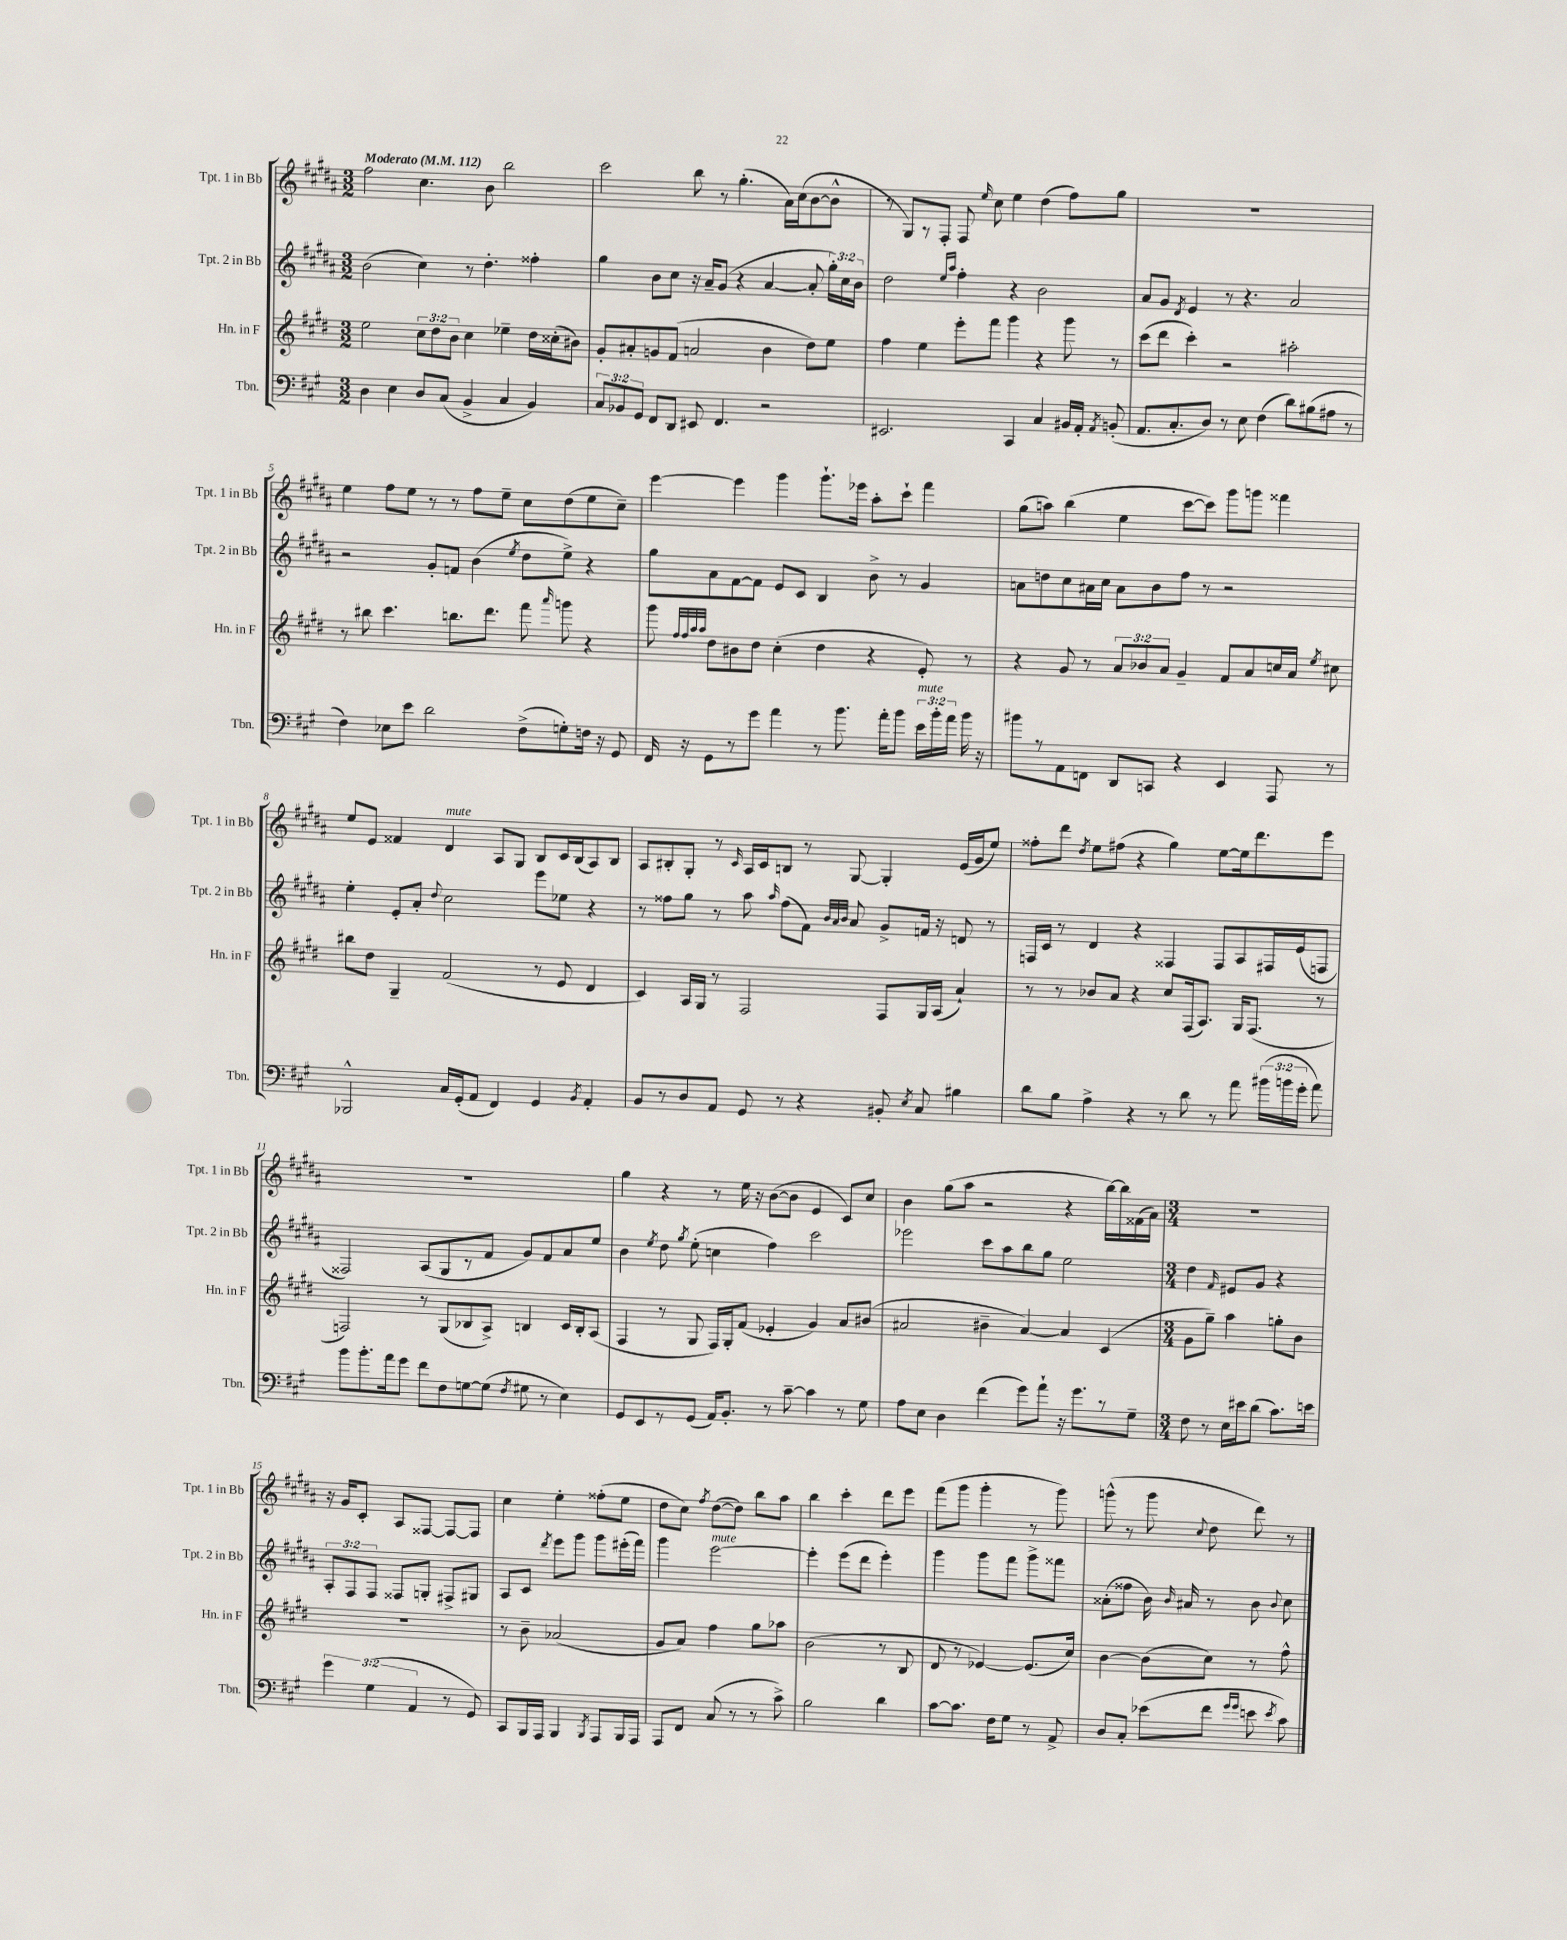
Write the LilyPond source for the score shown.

<<
\new StaffGroup <<
\new Staff = "s0" \with { instrumentName = "Tpt. 1 in Bb" shortInstrumentName = "Tpt. 1 in Bb" } {
    \clef treble \key b \major \numericTimeSignature \time 3/2 \tempo "Moderato" 4 = 112
    \autoBeamOff fis''2 cis''4. b'8 b''2 |
    cis'''2 b''8 r8 gis''4.-.( ais'16[) cis''16( b'8~ b'8]-^ |
    r8 gis8[) r8 fis8]-. fis8 \grace { e''16 } cis''8 e''4 dis''4( fis''8[) gis''8] |
    R1. |
    e''4 fis''8[ e''8] r8 r8 fis''8[ e''8]-- cis''8[ dis''8( e''8 cis''8]--) |
    e'''4~ e'''4 gis'''4 gis'''8.[-! ees'''16] ais''8[-. cis'''8]-! fis'''4 |
    gis''8[( a''8]) b''4( e''4 cis'''8[~ cis'''8]) gis'''8[ g'''8] fisis'''4 |
    e''8[ e'8] fisis'4 dis'4^\markup { \italic "mute" } ais8[ gis8] b8[ cis'16 b16( ais8) b8] |
    ais8[ bis8-. gis8]-. r8 \grace { cis'16 } ais16[ cis'16 b8] r8 gis8~ gis4-. e'16[( gis'16 e''8]) |
    fisis''8[-. dis'''8] \acciaccatura { dis''8 } e''8[ fis''8]( r4 gis''4) e''8[~ e''16 dis'''8. e'''8] |
    R1. |
    gis''4 r4 r8 e''16 r16 b'8[~( b'8] e'4 cis'8[) cis''8] |
    b'4 gis''8[( ais''8] r2 r4 b''16[~) b''16 fisis'16( ais'16]) |
    \numericTimeSignature \time 3/4 R2. |
    r16 gis'16[ cis'8]-. ais8[ fisis8]~ fisis8[~ fisis8] |
    cis''4 e''4-. fisis''8[-.( e''8] |
    dis''8[ cis''8]) \acciaccatura { fis''8 } dis''8[~( dis''8]) b''8[ ais''8] |
    b''4 cis'''4-. dis'''8[ e'''8] |
    fis'''8[( gis'''8] gis'''4-. r8 gis'''8) |
    g'''8-^( r8 g'''8 \appoggiatura { cis''8 } dis''8 dis'''8) r8 \bar "|." |
}
\new Staff = "s1" \with { instrumentName = "Tpt. 2 in Bb" shortInstrumentName = "Tpt. 2 in Bb" } {
    \clef treble \key b \major \numericTimeSignature \time 3/2 \override Staff.TupletNumber.text = #tuplet-number::calc-fraction-text
    \autoBeamOff b'2( cis''4) r8 dis''4.-. fisis''4-. |
    gis''4 b'8[ cis''8] r16 ais'16[-- gis'8]( r4 ais'4~ ais'8-. \tuplet 3/2 { gis''16[-.) cis''16 b'16] } |
    dis''2 \grace { e''16[ ais''16] } fis''4-. r4 b'2 |
    ais'8[ gis'8] \acciaccatura { dis'8 } e'4 r8 r4. ais'2 |
    r2 gis'8[-. f'8] b'4( \acciaccatura { e''8 } dis''8[ e''8]->) r4 |
    gis''8[ ais'8 fis'8~ fis'8] e'8[ cis'8] b4 b'8-> r8 gis'4 |
    a'8[ d''8 cis''8 ais'16 cis''16] ais'8[ b'8 fis''8] r8 r2 |
    e''4-. e'8[-. ais'8]-. \appoggiatura { dis''8 } cis''2 e'''8[ ees''8] r4 |
    r8 fisis''8[ gis''8] r8 ais''8 \grace { ais''16 } fisis''8[( fis'8]) \grace { b'32[ ais'32 b'32] } ais'8 gis'8[-> f'16] r16 d'8 r8 |
    f16[ cis'16] r8 dis'4 r4 fisis4 fisis8[ ais8 fis16 e'16( f8] |
    fisis2) ais8[( gis8 r8 fis'8] gis'8[) fis'8 ais'8 e''8] |
    b'4 \acciaccatura { e''8 } dis''8 \acciaccatura { gis''8 } e''8-.( c''4 fis''4) cis'''2 |
    ees'''2 cis'''8[ ais''8 b''8 gis''8] e''2 |
    \numericTimeSignature \time 3/4 dis''4 \grace { fis'16 } eis'8[ gis'8] r4 |
    \tuplet 3/2 { ais8[-. fis8 fis8] } fisis8[ g8]-. fis8[-> gis8] |
    ais8[ cis'8] \acciaccatura { dis'''8 } e'''8[ gis'''8] gis'''8[ eis'''16-.( fis'''16]) |
    gis'''4 e'''2~^\markup { \italic "mute" } |
    e'''4-. e'''8[( dis'''8] e'''4-.) |
    gis'''4 gis'''8[ fis'''8] gis'''8[-> fisis'''8] |
    aisis'8[-.( fisis''8] b'16) \grace { b'16 } ais'16 r8 b'8 \appoggiatura { b'8 } cis''8 \bar "|." |
}
\new Staff = "s2" \with { instrumentName = "Hn. in F" shortInstrumentName = "Hn. in F" } {
    \clef treble \key e \major \numericTimeSignature \time 3/2 \override Staff.TupletNumber.text = #tuplet-number::calc-fraction-text
    \autoBeamOff e''2 \tuplet 3/2 { cis''8[ dis''8 b'8] } cis''4 ees''4-- dis''16[ cisis''16-.( bis'8]) |
    gis'8[-. ais'8-. g'8 fis'8]( a'2 b'4 dis''8[) e''8] |
    fis''4 e''4 e'''8[-. fis'''8] gis'''4 r4 gis'''8 r8 |
    cis'''8[( dis'''8] cis'''4-.) r2 ais''2-. |
    r8 bis''8 cis'''4. b''8.[ dis'''8.] fis'''8 \grace { a'''16 } g'''8 r4 |
    gis'''8 \grace { fis''32[ fis''32 a''32 a''32] } dis''8[ bis'8 dis''8] cis''4-.( dis''4 r4 e'8-.) r8 |
    r4 gis'8 r8 \tuplet 3/2 { a'8[ bes'8 a'8] } gis'4-- fis'8[ a'8 c''16 a'16] \acciaccatura { e''8 } cis''8 |
    bis''8[ dis''8] gis4-- fis'2( r8 e'8 dis'4 |
    cis'4) a16[ gis16] r8 fis2 fis8[ gis16 a16]( a'4-!) |
    r8 r8 bes'8[ a'8] r4 cis''8[ fis16( a8.]) gis16[ fis8.]( r8 |
    f2) r8 gis8[( bes8 a8]->) b4 cis'16[ b16-. a8]( |
    fis4 r8 gis8 fis16[) gis16-. fis'8]( ees'4-. gis'4) a'8[ bis'8]( |
    ais'2 bis'4-- ais'4~) ais'4 cis'4( |
    \numericTimeSignature \time 3/4 gis'8[ gis''8]--) a''4 g''8[-. b'8] |
    R2. |
    r8 b'8-- aes'2( |
    gis'8[ a'8]) fis''4 gis''8[ aes''8] |
    b'2( r8 b8 |
    dis'8 r8 ees'4~) ees'8.[( cis''16]) |
    b'4~ b'8[( cis''8]) r8 fis''8-^ \bar "|." |
}
\new Staff = "s3" \with { instrumentName = "Tbn." shortInstrumentName = "Tbn." } {
    \clef bass \key a \major \numericTimeSignature \time 3/2 \override Staff.TupletNumber.text = #tuplet-number::calc-fraction-text
    \autoBeamOff d4 e4 d8[ cis8]( b,4-> cis4 b,4) |
    \tuplet 3/2 { cis8[ bes,8 gis,8] } fis,8[ d,8] eis,8 fis,4. r2 |
    eis,2. cis,4 cis4 bis,16[ a,16]-. \acciaccatura { a,8 } b,8-.( |
    a,8.[ cis8.-. d8]) r8 e8 fis4( d'8[) bis8( ais8] r8 |
    fis4) ees8[ e'8] d'2 fis8[->( g8-.) f16] r16 gis,8 |
    fis,16 r16 gis,8[ r8 gis'8] a'4 r8 b'8. a'16[-. b'8] \tuplet 3/2 { e'16[^\markup { \italic "mute" } b'16-. a'16] } b'16 r16 |
    bis'8[ r8 a,8 f,8] d,8[ c,8] r4 e,4 a,,8 r8 |
    bes,,2-^ cis16[ gis,16-.( a,8] fis,4) gis,4 \acciaccatura { b,8 } a,4-. |
    b,8[ r8 d8 a,8] gis,8 r8 r4 bis,8-. \acciaccatura { e8 } cis8 bis4 |
    d'8[ b8] a4-> r4 r8 d'8 r8 a'8 \tuplet 3/2 { bis'16[( b'16 gis'16]-. } a'8) |
    b'8[ b'8.-. a'16 gis'8] fis'8[ fis8 g8~ g8]( \acciaccatura { fis8 } gis8 r8 e4) |
    gis,8[ e,8 r8 gis,8]( a,16[) b,8.]-. r8 cis'8~-- cis'4 r8 gis8 |
    a8[ e8] d4 fis'4( gis'8[) a'8]-! r16 gis'8.[ r8 gis8]-- |
    \numericTimeSignature \time 3/4 fis8 r8 e16[ eis'16 d'8]( cis'8.[) e'16] |
    \tuplet 3/2 { gis'4 gis4( a,4 } r8 gis,8) |
    cis,8[ b,,16 a,,16] b,,4 \acciaccatura { b,,8 } a,,8[ b,,16 a,,16] |
    a,,8[ fis,8] cis8( r8 r8 cis'8->) |
    b2 d'4 |
    cis'8[~ cis'8.] fis16[ gis8] r8 a,8-> |
    d8[ cis8]-. ees'8[( fis'8] \grace { gis'16[ gis'16] } e'8 \acciaccatura { e'8 } cis'8) \bar "|." |
}
>>
>>
